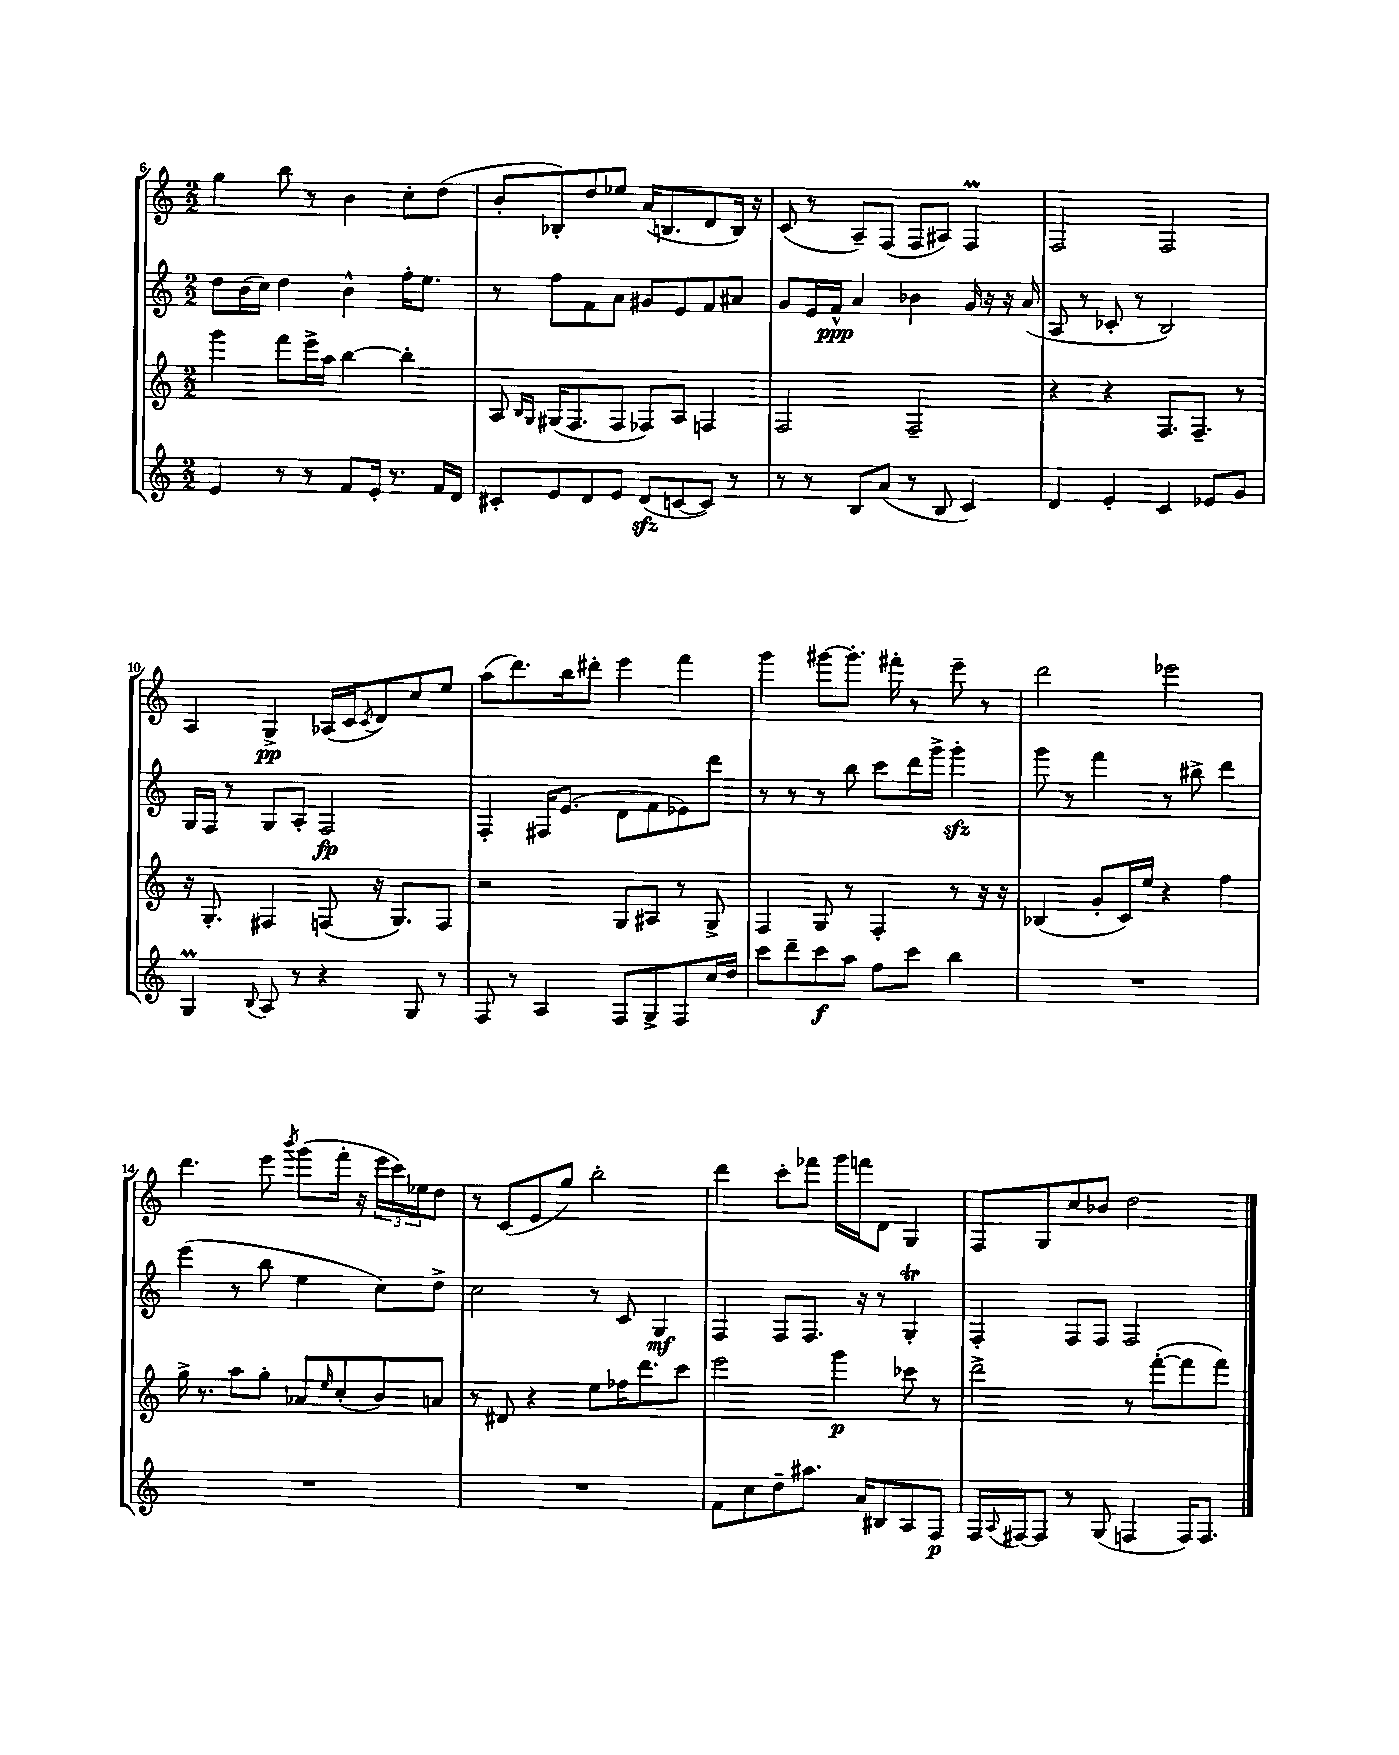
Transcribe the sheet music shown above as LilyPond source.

<<
\new StaffGroup <<
\new Staff = "s0" {
    \clef treble \key c \major \numericTimeSignature \time 2/2
    g''4 b''8 r8 b'4 c''8-. d''8( |
    b'8-. bes8-.) d''8 ees''8 a'16( b8. d'8 b16) r16 |
    c'8( r8 a8--) f8( f8 ais8) f4\prall |
    f2 f2 |
    a4 g4->\pp aes16( c'16 \acciaccatura { c'8 } d'8) c''8 e''8 |
    a''8( d'''8.) b''16 dis'''8-. e'''4 f'''4 |
    g'''4 gis'''8~ gis'''8.-. fis'''16-. r8 e'''8-- r8 |
    d'''2 ees'''2 |
    d'''4. e'''8 \acciaccatura { b'''8 } g'''8( f'''16-. r16 \tuplet 3/2 { e'''16 c'''16) ees''16 } d''8 |
    r8 c'8( e'8 g''8) b''2-. |
    d'''4 c'''8-. fes'''8 g'''16 f'''16 d'8 g4 |
    f8 g8 c''8 bes'8 d''2 \bar "|." |
}
\new Staff = "s1" {
    \clef treble \key c \major \numericTimeSignature \time 2/2
    d''8 b'16( c''16) d''4 b'4-^ f''16-. e''8. |
    r8 f''8 f'8 a'8 gis'8 e'8 f'8 ais'8 |
    g'8 e'16 f'16-^\ppp a'4 bes'4 g'16 r16 r16 a'16( |
    a8 r8 ces'8-. r8 b2) |
    g16 f16 r8 g8 a8-. f2\fp |
    f4-. fis16 e'8.( d'8 f'8 ees'8) d'''8 |
    r8 r8 r8 b''8 c'''8 d'''16 g'''16-> g'''4-.\sfz |
    g'''8 r8 f'''4 r8 bis''8-> d'''4 |
    e'''4( r8 b''8 e''4 c''8) d''8-> |
    c''2 r8 c'8 g4\mf |
    f4 f8 f8. r16 r8 g4-.\trill |
    f4-. f8 f8 f2 \bar "|." |
}
\new Staff = "s2" {
    \clef treble \key c \major \numericTimeSignature \time 2/2
    g'''4 f'''8 e'''16-> a''16 b''4~ b''4-. |
    a8 \grace { b16 g16 } gis16( f8. f8 fes8) a8 f4 |
    f2 f2-- |
    r4 r4 f8. f8.-- r8 |
    r16 g8.-. fis4 f8( r16 g8.) f8 |
    r2 g8 ais8 r8 g8-> |
    f4 g8 r8 f4-. r8 r16 r16 |
    bes4( g'8-. c'16) e''16 r4 f''4 |
    g''16-> r8. a''8 g''8-. aes'8 \grace { e''16 } c''8-.( b'8) a'8 |
    r8 dis'8 r4 e''8 fes''16 d'''8. c'''8 |
    e'''2 g'''4\p ces'''8 r8 |
    d'''2-> r8 f'''8~-.( f'''8 f'''8) \bar "|." |
}
\new Staff = "s3" {
    \clef treble \key c \major \numericTimeSignature \time 2/2
    e'4 r8 r8 f'8 e'16-. r8. f'16 d'16 |
    cis'8-. e'8 d'8 e'8 d'8\sfz( c'8~ c'8) r8 |
    r8 r8 b8 a'8( r8 b8 c'4) |
    d'4 e'4-. c'4 ees'8 g'8 |
    g4\prall \appoggiatura { b8 } a8 r8 r4 g8 r8 |
    f8 r8 a4 f8 g8-> f8 c''16 d''16 |
    c'''8 d'''8-- c'''8\f a''8 f''8 c'''8 b''4 |
    R1 |
    R1 |
    R1 |
    f'8 c''8 d''8-- ais''8. a'16 bis8 a8 f8\p |
    f16 \appoggiatura { a8 } fis16~ fis8 r8 g8( f4 f16) f8. \bar "|." |
}
>>
>>
\layout { \context { \Score currentBarNumber = #6 } }
